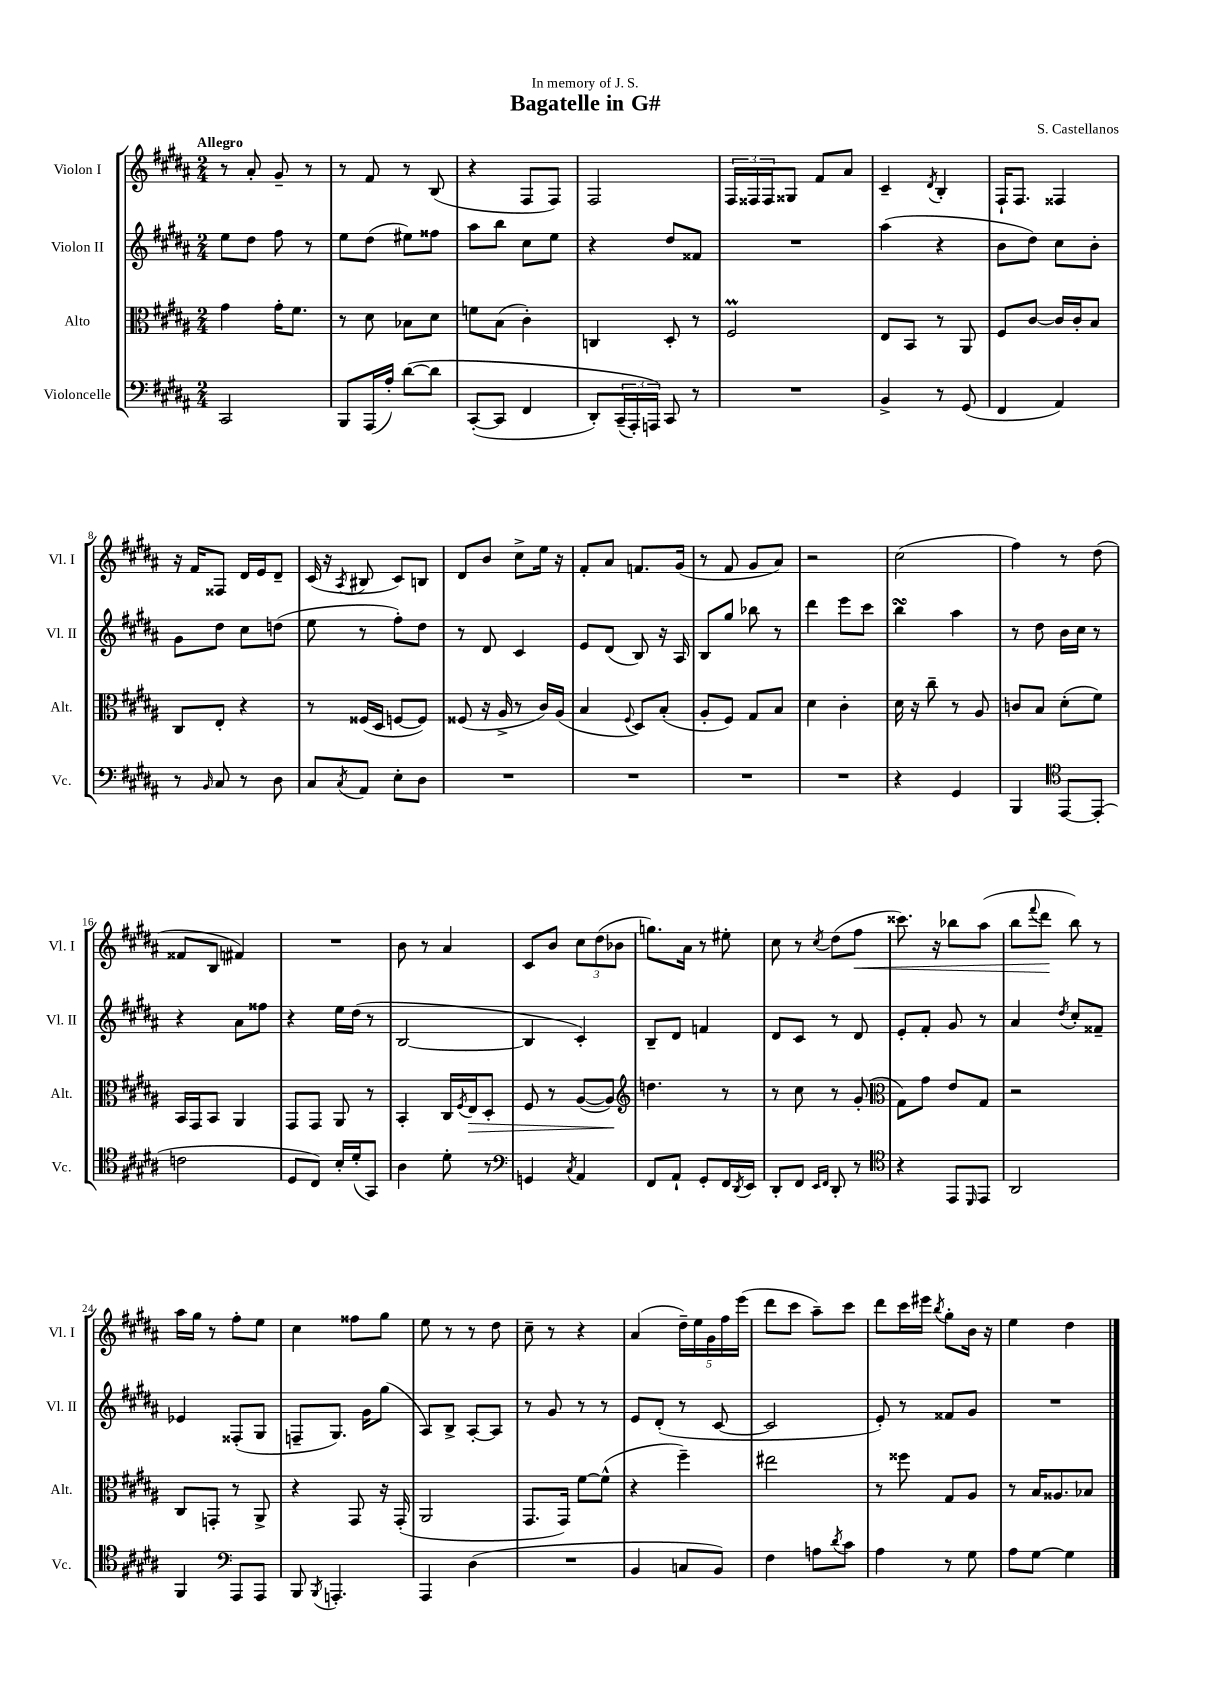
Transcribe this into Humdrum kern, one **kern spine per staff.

**kern	**kern	**kern	**kern
*staff4	*staff3	*staff2	*staff1
*clefF4	*clefC3	*clefG2	*clefG2
*k[f#c#g#d#a#]	*k[f#c#g#d#a#]	*k[f#c#g#d#a#]	*k[f#c#g#d#a#]
*M2/4	*M2/4	*M2/4	*M2/4
2CC#	4g#	8ee	8r
.	.	8dd#	8a#'
.	16g#'	8ff#	8g#~
.	8.f#	.	.
.	.	8r	8r
=	=	=	=
8BBB	8r	8ee	8r
(16AAA#	8d#	(8dd#	8f#
16A#')	.	.	.
&([8d#	8B-	8ee#)	8r
8d#]	8d#	8ff##	(8B
=	=	=	=
([8CC#'	8f	8aa#	4r
8CC#]	(8B	8bb	.
4FF#	4c#')	8cc#	8F#
.	.	8ee	8F#)
=	=	=	=
8DD#')	4C	4r	2F#
(24CC#~	.	.	.
24AAA#')	.	.	.
24AAA&)	.	.	.
8CC#	8D#'	8dd#	.
8r	8r	8f##	.
=	=	=	=
2r	2F#	2r	24F#
.	.	.	24F##
.	.	.	24F##
.	.	.	8G##
.	.	.	8f#
.	.	.	8a#
=	=	=	=
4BB^	8E	(4aa#	4c#~
.	8BB	.	.
.	.	.	8qd#
8r	8r	4r	4B'
(8GG#	8AA#	.	.
=	=	=	=
4FF#	8F#	8b	16F#`
.	.	.	8.F#
.	[8c#	8dd#)	.
4AA#)	16c#]	8cc#	4F##
.	16c#'	.	.
.	8B	8b'	.
=	=	=	=
8r	8C#	8g#	16r
.	.	.	16f#
16qqBB	.	.	.
8C#	8E'	8dd#	8F##
8r	4r	8cc#	16d#
.	.	.	16e
8D#	.	(8dd	8d#~
=	=	=	=
8C#	8r	8ee	(16c#
.	.	.	16r
8qC#	.	.	8qA#
8AA#	(16F##	8r	8B#
.	16D#	.	.
8E'	[8F	8ff#')	8c#)
8D#	8F])	8dd#	8B
=	=	=	=
2r	(8F##	8r	8d#
.	16r	8d#	8b
.	16A#^	.	.
.	8r	4c#	8cc#^
.	16c#)	.	16ee
.	(16A#	.	16r
=	=	=	=
2r	4B	8e	8f#'
.	.	(8d#	8a#
.	8qqF#	.	.
.	8D#)	8B)	8.f
.	(8B'	16r	.
.	.	16A#	(16g#
=	=	=	=
2r	8A#'	8B	8r
.	8F#)	8gg#	8f#
.	8G#	8bb-	8g#
.	8B	8r	8a#)
=	=	=	=
2r	4d#	4ddd#	2r
.	4c#'	8eee	.
.	.	8ccc#	.
=	=	=	=
4r	16d#	4bb	(2cc#
.	16r	.	.
.	8cc#~	.	.
4GG#	8r	4aa#	.
.	8A#	.	.
=	=	=	=
4BBB	8c	8r	4ff#)
.	8B	8dd#	.
*clefC4	*	*	*
[8EE	(8d#'	16b	8r
.	.	16cc#	.
(8EE']	8f#)	8r	(8dd#
=	=	=	=
2c	16BB	4r	8f##
.	16GG#	.	.
.	8BB	.	8B
.	4AA#	8a#	4f#)
.	.	8ff##	.
=	=	=	=
8D#	8GG#	4r	2r
8C#)	8GG#	.	.
16B'	8AA#	16ee	.
(16d#'	.	(16dd#	.
8GG#)	8r	8r	.
=	=	=	=
4A#	4BB'	[2B	8b
.	.	.	8r
8d#'	16C#	.	4a#
.	8qF#	.	.
.	16E	.	.
8r	8D#'	.	.
=	=	=	=
*clefF4	*	*	*
4GG	8F#	4B]	8c#
.	8r	.	8b
8qC#	.	.	.
4AA#	([8A#	4c#')	12cc#
.	.	.	(12dd#
.	8A#])	.	.
.	.	.	12b-
=	=	=	=
*	*clefG2	*	*
8FF#	4.dd	8B~	8.gg)
8AA#`	.	8d#	.
.	.	.	16a#
8GG#'	.	4f	8r
16FF#	8r	.	8ee#'
8qDD#	.	.	.
16EE	.	.	.
=	=	=	=
8DD#'	8r	8d#	8cc#
8FF#	8cc#	8c#	8r
16qqEE	.	.	.
16qqFF#	.	.	8qcc#
8DD#'	8r	8r	(8dd#
8r	(8g#'	8d#	8ff#
=	=	=	=
*clefC4	*clefC3	*	*
4r	8G#)	8e'	8.ccc##)
.	8g#	8f#'	.
.	.	.	16r
8EE	8e	8g#	8bb-
16qqDD#	.	.	.
8EE	8G#	8r	(8aa#
=	=	=	=
2AA#	2r	4a#	8bb
.	.	.	8qqfff#
.	.	.	8ddd#
.	.	8qdd#	.
.	.	8cc#'	8bb)
.	.	8f##~	8r
=	=	=	=
4FF#	8C#	4e-	16aa#
.	.	.	16gg#
.	8GG'	.	8r
*clefF4	*	*	*
8AAA#	8r	(8F##'	8ff#'
8AAA#	8AA#^	8G#	8ee
=	=	=	=
8BBB	4r	8F~	4cc#
8qBBB	.	.	.
4.AAA'	.	8.G#)	.
.	8GG#	.	8ff##
.	.	16g#	.
.	16r	(8gg#	8gg#
.	(16GG#'	.	.
=	=	=	=
4AAA#	2AA#	8A#)	8ee
.	.	8B^	8r
(4D#	.	[8A#'	8r
.	.	8A#]	8dd#
=	=	=	=
2r	8.GG#	8r	8cc#~
.	.	8g#	8r
.	16GG#)	.	.
.	[8f#	8r	4r
.	(8f#^^]	8r	.
=	=	=	=
4BB	4r	8e	(4a#
.	.	(8d#'	.
8C	4ff#~)	8r	20dd#~)
.	.	.	20ee
.	.	.	20g#
8BB)	.	[8c#	.
.	.	.	20ff#
.	.	.	(20eee
=	=	=	=
4F#	2ee#	2c#]	8ddd#
.	.	.	8ccc#
8A	.	.	8aa#~)
8qd#	.	.	.
8c#	.	.	8ccc#
=	=	=	=
4A#	8r	8e')	8ddd#
.	8ff##	8r	16ccc#
.	.	.	16eee#
.	.	.	8qbb
8r	8G#	8f##	8gg#'
8G#	8A#	8g#	16b
.	.	.	16r
=	=	=	=
8A#	8r	2r	4ee
[8G#	16B	.	.
.	8.A##	.	.
4G#]	.	.	4dd#
.	8B-	.	.
==	==	==	==
*-	*-	*-	*-
